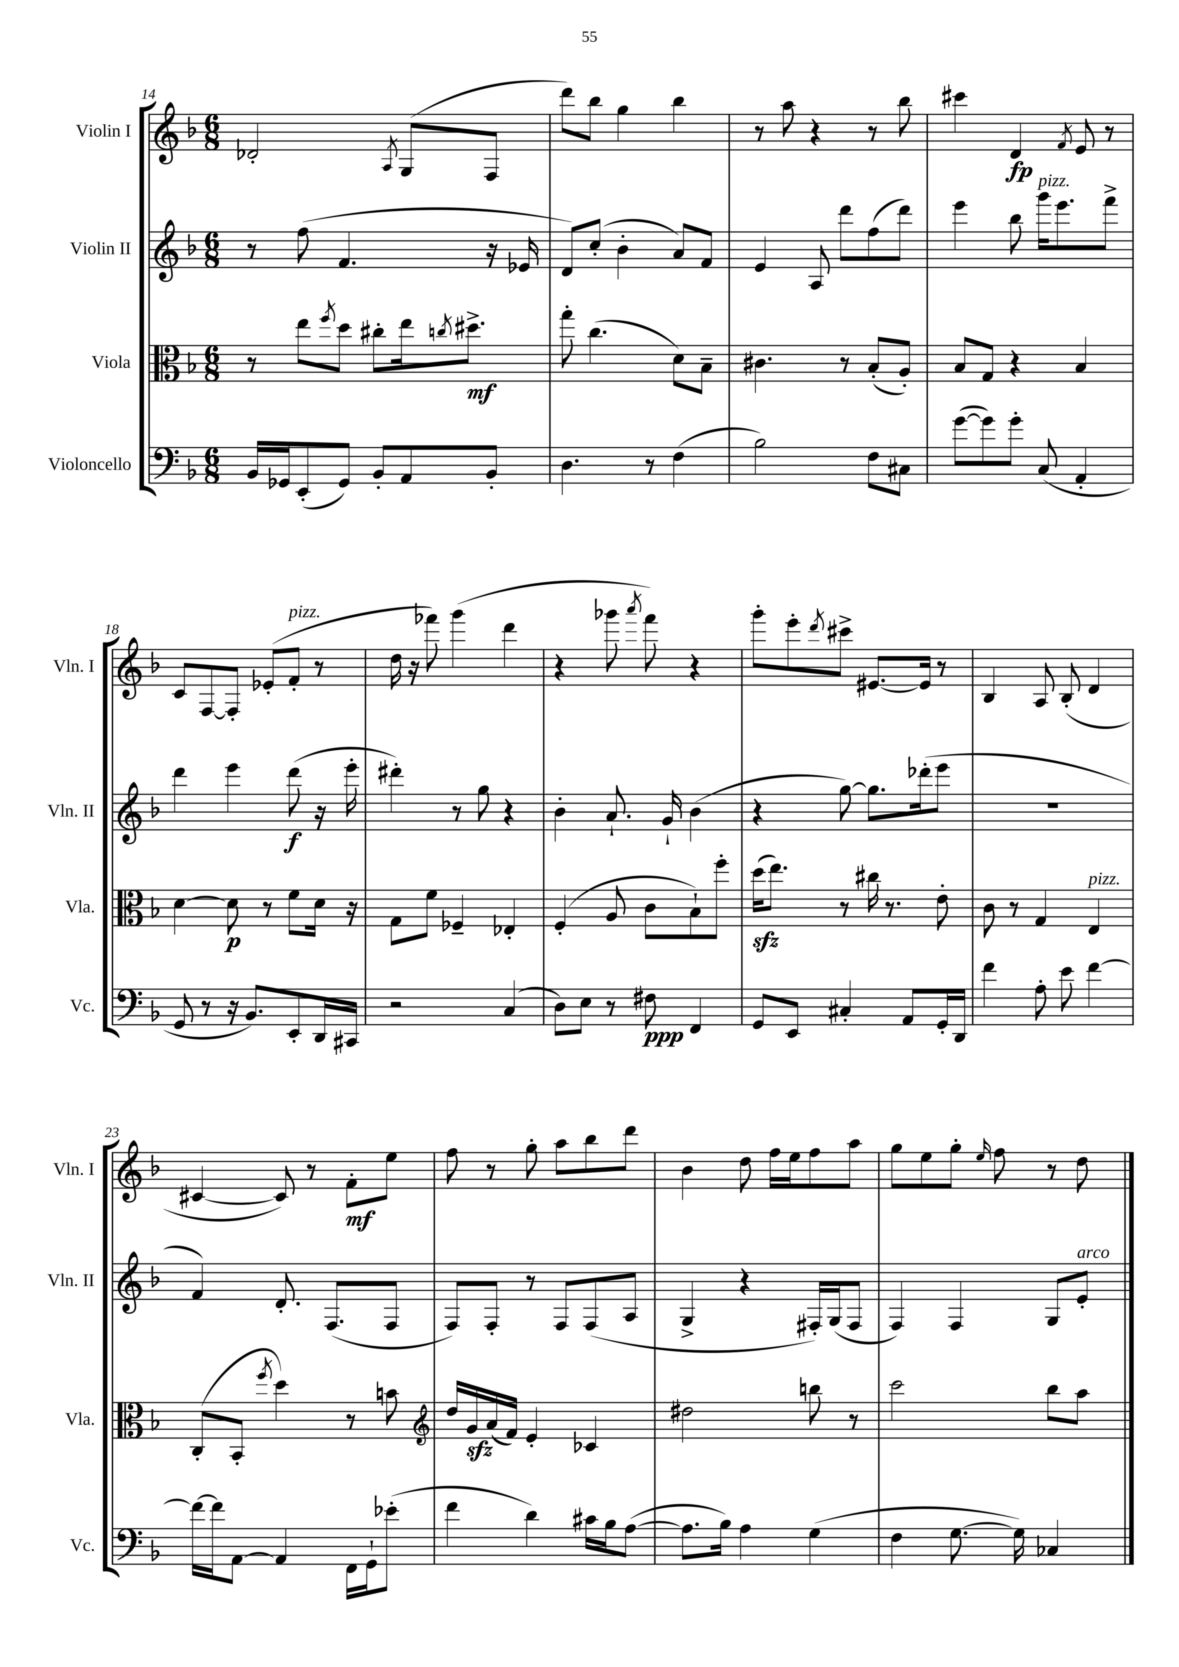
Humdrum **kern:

**kern	**kern	**kern	**kern
*staff4	*staff3	*staff2	*staff1
*clefF4	*clefC3	*clefG2	*clefG2
*k[b-]	*k[b-]	*k[b-]	*k[b-]
*M6/8	*M6/8	*M6/8	*M6/8
16BB-	8r	8r	2d-'
16GG-	.	.	.
(8EE'	8ee	(8ff	.
.	8qff	.	.
8GG-)	8dd	4.f	.
8BB-'	8cc#'	.	.
.	.	.	8qA
8AA	16ee	.	(8G
.	8qcc	.	.
.	8.dd#^	.	.
8BB-'	.	16r	8F
.	.	16e-	.
=	=	=	=
4.D	8gg'	8d)	8ddd)
.	(4.cc	(8cc'	8bb-
.	.	4b-'	4gg
8r	.	.	.
(4F	8d)	8a)	4bb-
.	8B-~	8f	.
=	=	=	=
2B-)	4.c#	4e	8r
.	.	.	8aa
.	.	8A	4r
.	8r	8ddd	.
8F	(8B-'	(8ff	8r
8C#	8A')	8ddd)	8bb-
=	=	=	=
([8g	8B-	4eee	4ccc#
8g])	8G	.	.
8g'	4r	8bb-	4d
(8C	.	16ggg	.
.	.	8.eee	.
.	.	.	8qf
4AA'	4B-	.	8e
.	.	8fff^	8r
=	=	=	=
8GG	[4d	4ddd	8c
8r	.	.	[8F
16r	8d]	4eee	8F']
8.BB-)	.	.	.
.	8r	.	(8e-'
8EE'	8f	(8ddd	8f'
16DD	16d	16r	8r
16CC#	16r	16eee'	.
=	=	=	=
2r	8G	4ddd#')	16dd
.	.	.	16r
.	8f	.	8fff-)
.	4F-~	8r	(4ggg
.	.	8gg	.
(4C	4E-'	4r	4ddd
=	=	=	=
8D)	(4F'	4b-'	4r
8E	.	.	.
8r	8A	8.a`	8ggg-
.	.	.	8qaaa
8F#	8c	.	8fff)
.	.	16g`	.
4FF	8B-`)	(4b-	4r
.	8ff'	.	.
=	=	=	=
8GG	(16dd	4r	8ggg'
.	8.ee)	.	.
8EE	.	.	8eee'
.	.	.	8qddd
4C#'	8r	[8gg)	8ccc#^
.	16cc#	8.gg]	[8.e#
.	8.r	.	.
8AA	.	.	.
.	.	(16ddd-'	16e#]
16GG'	8e'	8eee	8r
16DD	.	.	.
=	=	=	=
4f	8c	2.r	4B-
.	8r	.	.
8A'	4G	.	8A
8e	.	.	(8B-'
[4f	4E	.	4d
=	=	=	=
16f_	(8C'	4f)	[4c#
16f]	.	.	.
[8AA	8BB-'	.	.
.	8qff	.	.
4AA]	4dd)	8.d'	8c#])
.	.	.	8r
.	.	(8.F	.
16FF	8r	.	8f'
16GG`	.	.	.
(8e-'	8b	8F	8ee
=	=	=	=
*	*clefG2	*	*
4f	16dd	8F)	8ff
.	16g	.	.
.	(16a	8F'	8r
.	16f)	.	.
4d)	4e'	8r	8gg'
.	.	8F	8aa
16c#	4c-	(8F	8bb-
16B-	.	.	.
([8A	.	8A	8ddd
=	=	=	=
8.A]	2dd#	4G^	4b-
16B-)	.	.	.
4A	.	4r	8dd
.	.	.	16ff
.	.	.	16ee
(4G	8bb	16F#')	8ff
.	.	(16G	.
.	8r	8F#	8aa
=	=	=	=
4F	2ccc	4F)	8gg
.	.	.	8ee
[8.G	.	4F	8gg'
.	.	.	16qqee
.	.	.	8ff
16G])	.	.	.
4C-	8bb-	8G	8r
.	8aa	8e'	8dd
==	==	==	==
*-	*-	*-	*-
